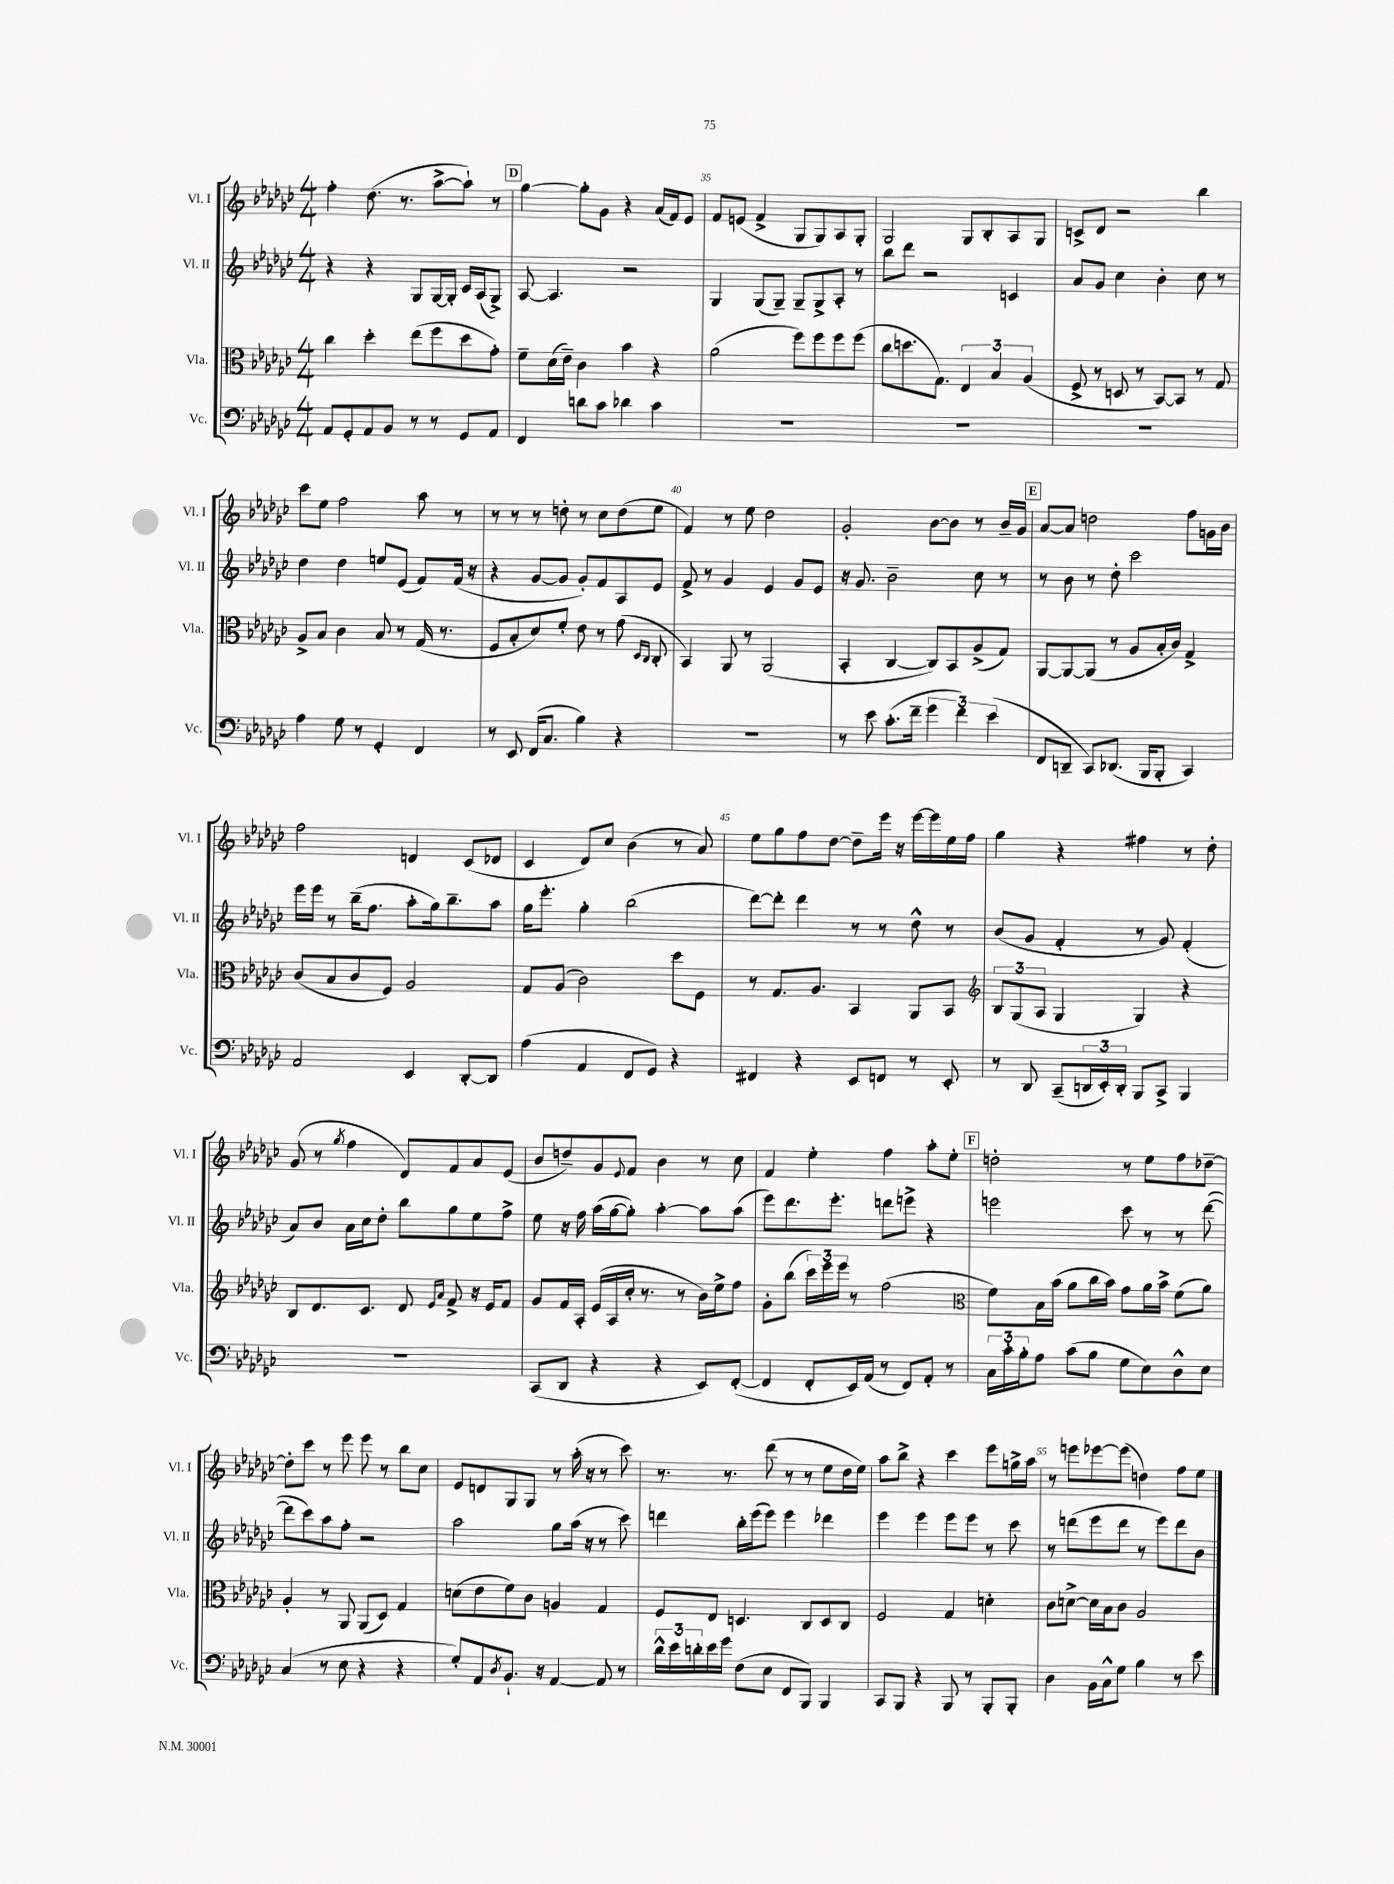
<<
\new StaffGroup <<
\new Staff = "s0" \with { instrumentName = "Vl. I" shortInstrumentName = "Vl. I" } {
    \clef treble \key ges \major \numericTimeSignature \time 4/4
    f''4-. des''8.( r8. aes''8~-> aes''8-!) r8 |
    \mark \markup { \box "D" } ges''4~ ges''8-. ges'8 r4 aes'16( f'16) ees'8 |
    f'8 e'8( f'4-> ges8 ges8) aes8 ges8-. |
    ges2 ges8 bes8-. aes8 ges8 |
    c'8-> des'8 r2 bes''4 |
    ces'''8 ees''8 f''2 aes''8 r8 |
    r8 r8 r8 d''8-. r8 ces''8 d''8( ees''8 |
    f'4) r8 ees''8 des''2 |
    ges'2-. bes'8~ bes'8 r8 bes'16-- ges'16 |
    \mark \markup { \box "E" } aes'8~ aes'8 d''2 f''8 g'16 bes'16 |
    f''2 d'4 ces'8( des'8 |
    ces'4 des'8) ces''8 bes'4( r8 aes'8) |
    ees''8 ges''8 f''8 des''8~ des''8-- ees'''16 r16 ees'''16~ ees'''16 ees''16 f''16 |
    ges''4 r4 fis''4 r8 des''8-. |
    ges'8( r8 \acciaccatura { ges''8 } f''4 des'8) f'8 aes'8 ees'8( |
    bes'8 d''8--) ges'8 \appoggiatura { ees'8 } f'8 bes'4 r8 ces''8 |
    f'4 ees''4-. f''4 aes''8-. ees''8-. |
    \mark \markup { \box "F" } d''2-. r8 ees''8 f''8 des''8~-- |
    des''8-. ces'''8 r8 ees'''8 ees'''8 r8 bes''8 ces''8 |
    ees'8 d'8 ges8 ges8 r8 aes''16-.( r16 r8 ces'''8) |
    r8. r8. des'''8( r8 r8 ees''8 des''16 ees''16) |
    aes''8 bes''8-> r4 ces'''4 ees'''8 g''16-> aes''16 |
    r8 e'''8 ees'''8~ ees'''8( d''4) f''8 ees''8 \bar "|." |
}
\new Staff = "s1" \with { instrumentName = "Vl. II" shortInstrumentName = "Vl. II" } {
    \clef treble \key ges \major \numericTimeSignature \time 4/4
    r4 r4 ges8 ges16~ ges16-. ces'16 aes16( ges8->) |
    \mark \markup { \box "D" } aes8~ aes4. r2 |
    ges4 ges8( ges8--) ges8-- ges8-> aes8-. r8 |
    bes''8 des'''8 r2 c'4 |
    aes'8 ges'8 ces''4 bes'4-. ces''8 r8 |
    des''4 des''4 e''8 ees'8( f'8) f'16( r16 |
    r4 ges'8~ ges'8 ges'8-.) f'8 aes8 ees'8 |
    f'8-> r8 ges'4 ees'4 ges'8 ees'8 |
    r16 ges'8. bes'2-- ces''8 r8 |
    \mark \markup { \box "E" } r8 bes'8 r8 des''8-. ces'''2 |
    ees'''16 ees'''16 r8 bes''16--( f''8. aes''8-. ges''16) bes''8.-- aes''8 |
    ges''16 ees'''8.-. ges''4-. bes''2( |
    des'''8~) des'''8-. des'''4 r8 r8 des''8-^ r8 |
    bes'8( ges'8 f'4-. r8 ges'8) f'4-.( |
    aes'8) bes'8 aes'16 ces''16 des''8-. bes''8 ges''8 ees''8 f''8-> |
    ees''8 r16 f''16 aes''16( ges''16~ ges''8-.) aes''4~-. aes''8 aes''8( |
    ees'''8) des'''8. ees'''8.-. d'''8 e'''8-> r4 |
    \mark \markup { \box "F" } e'''2 ces'''8 r8 r8 des'''8~( |
    des'''8 ces'''8) aes''8 f''8-. r2 |
    aes''2 ges''8 aes''16( r16 r8 ces'''8) |
    d'''4 bes''16-. ees'''16( ees'''8) ees'''4 des'''4 |
    ees'''4 ees'''4 ees'''8 ees'''8 r8 ces'''8 |
    r8 d'''8( ees'''8 d'''8 r8 ees'''8) d'''8 bes'8 \bar "|." |
}
\new Staff = "s2" \with { instrumentName = "Vla." shortInstrumentName = "Vla." } {
    \clef alto \key ges \major \numericTimeSignature \time 4/4
    ces''4 des''4-. ees''8( f''8 des''8 ges'8-.) |
    \mark \markup { \box "D" } f'8-- des'16( ees'16--) ces'4 bes'4 r4 |
    aes'2( f''8) f''8 f''8 f''8( |
    ces''8 d''8. ges8.) \tuplet 3/2 { ees4 bes4 aes4( } |
    f8-> r8 d8 r8 bes,8~) bes,8 r8 ges8 |
    aes8-> bes8 ces'4 bes8 r8 ges16( r8. |
    f8 bes8-. des'8) f'8-. ees'8 r8 ges'8( \grace { des16 ces16 } ces8-. |
    bes,4) aes,8 r8 aes,2( |
    bes,4-. ces4~ ces8) bes,8 aes8->( ges8) |
    \mark \markup { \box "E" } aes,8~ aes,8~ aes,8( r8 aes8 bes16-. ces'16) ges4-> |
    ces'8( bes8 ces'8 f8) aes2 |
    ges8 aes8( ces'2) des''8 f8 |
    r8 ges8. aes8. bes,4 aes,8 bes,8 |
    \clef treble \tuplet 3/2 { bes8 ges8( aes8 } ges4 ges4) r4 |
    bes8 des'8. ces'8. des'8 \grace { ees'16 aes'16 } f'8-> r16 ees'16 f'8 |
    ges'8 f'16 aes16-. ees'16( aes16 ces''16-. r8. r8 bes'16) ees''16-> f''8 |
    ges'8-. bes''8( \tuplet 3/2 { ces'''16) ees'''16 ees'''16 } r8 f''2( |
    \mark \markup { \box "F" } \clef alto f'8) bes16 bes'16( aes'8 ces''16 bes'16) ges'8 aes'16 bes'16-> f'8( aes'8) |
    aes4-. r8 aes,8 aes,8( des8) ges4 |
    d'8( ees'8 f'8) ces'8 a4 ges4 |
    f8 ees8 d4. ces8 d8 ces8 |
    f2 ges4 d'4-. |
    ces'8 d'8~-> d'16 bes16 ces'8 aes2 \bar "|." |
}
\new Staff = "s3" \with { instrumentName = "Vc." shortInstrumentName = "Vc." } {
    \clef bass \key ges \major \numericTimeSignature \time 4/4
    aes,8 ges,8-. aes,8 bes,8 r8 r8 ges,8 aes,8 |
    \mark \markup { \box "D" } f,4 d'8 ces'8 des'4 ces'4 |
    R1 |
    R1 |
    R1 |
    aes4 ges8 r8 ges,4-. f,4 |
    r8 ees,8 f,16( ces8. bes4) r4 |
    R1 |
    r8 ees'8 ces'8.-.( f'16-- \tuplet 3/2 { ges'4 f'4) ees'4( } |
    \mark \markup { \box "E" } f,8 d,8-- ces,8) des,8.( bes,,16 bes,,8-. ces,4) |
    aes,2 ees,4 des,8~-. des,8 |
    aes4( aes,4 f,8 ges,8) r4 |
    fis,4 r4 ees,8 f,8 r8 ees,8-. |
    r8 des,8 ces,8--( \tuplet 3/2 { d,16 ees,16-.) d,16-. } bes,,8 ces,8-> bes,,4 |
    R1 |
    ces,8( des,8 r4 r4 ees,8) f,8~-.( |
    f,4 f,8-. ees,16) aes,16( r8 f,8) aes,8-. r8 |
    \mark \markup { \box "F" } \tuplet 3/2 { ces16 ces'16-. bes16-. } aes8 ces'8( bes8 ges8 ees8) des8-^ ees8 |
    ces4( r8 ees8 r4 r4 |
    ges8-.) aes,8 \acciaccatura { des8 } bes,8.-! r16 aes,4~ aes,8 r8 |
    \tuplet 3/2 { des'16-^ ees'16 d'16-. } ees'16 ges'16 f8( ees8 f,8 bes,,8) bes,,4 |
    ces,8 bes,,8 r4 bes,,8 r8 bes,,8-. bes,,8-. |
    des4 bes,16 ces16-^ ges8 bes4 r8 ees'8 \bar "|." |
}
>>
>>
\layout { \context { \Score currentBarNumber = #33 \override BarNumber.break-visibility = ##(#f #t #t) barNumberVisibility = #(every-nth-bar-number-visible 5) } }
